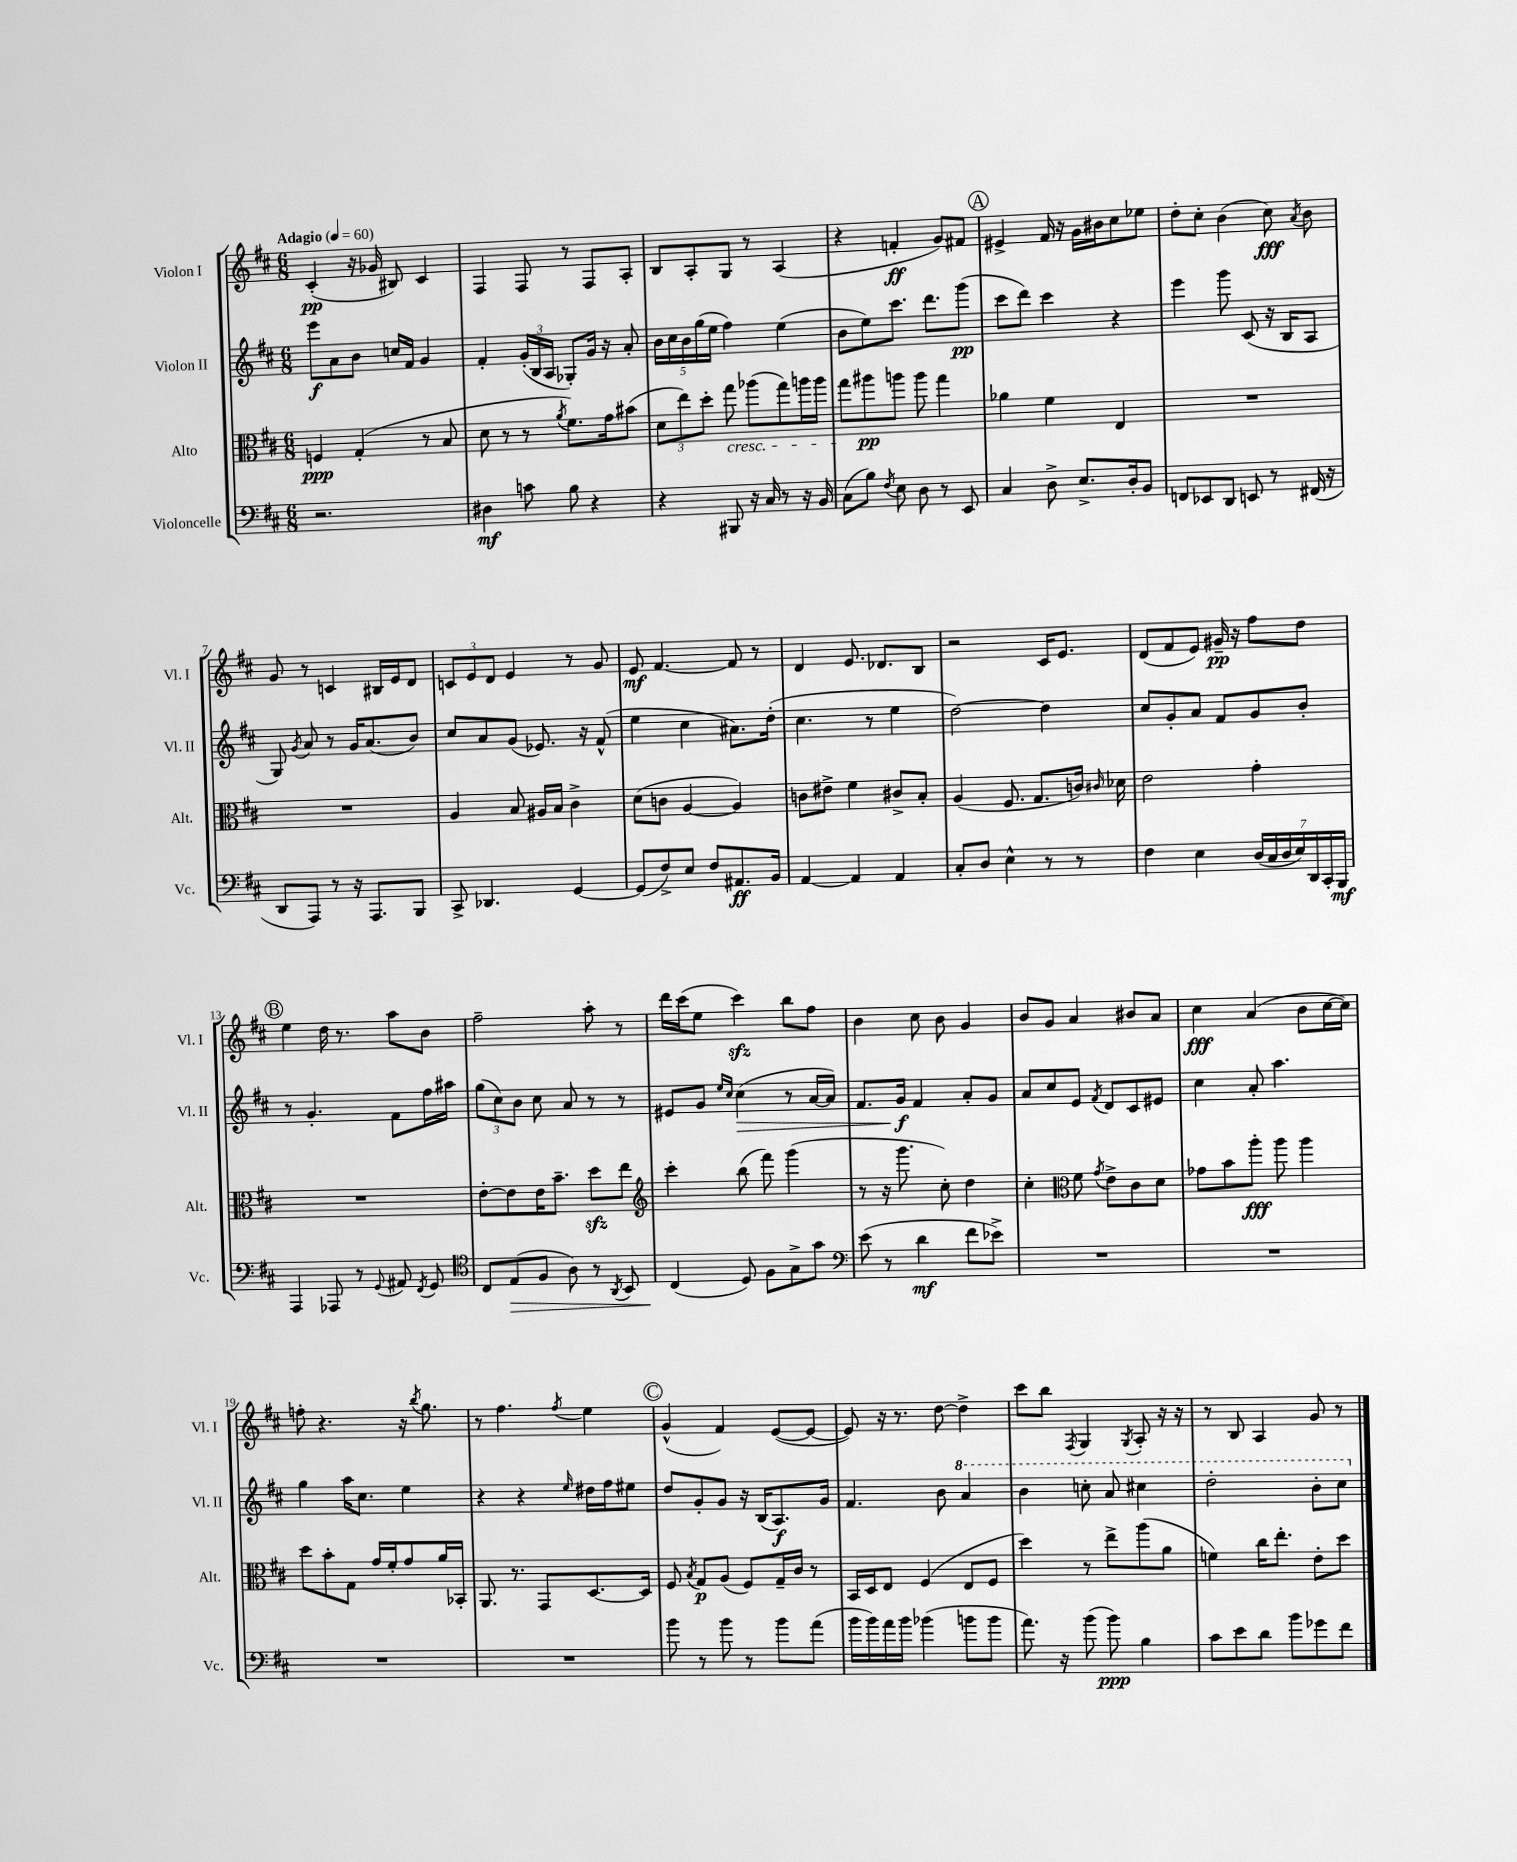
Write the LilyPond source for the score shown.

<<
\new StaffGroup <<
\new Staff = "s0" \with { instrumentName = "Violon I" shortInstrumentName = "Vl. I" } {
    \clef treble \key d \major \numericTimeSignature \time 6/8 \tempo "Adagio" 4 = 60
    \autoBeamOff cis'4-.\pp( r16 ges'16 bis8) cis'4 |
    fis4 fis8 r8 fis8[ a8]-. |
    b8[ a8-. g8] r8 a4( |
    r4 f'4-.\ff g'8[) fis'8] |
    \mark \markup { \circle "A" } eis'4-> fis'16 r16 g'16[ bis'16 cis''8 ees''8] |
    d''8[-. cis''8]-. b'4( cis''8\fff) \acciaccatura { a'8 } b'8 |
    g'8 r8 c'4 bis16[ e'16 d'8] |
    \tuplet 3/2 { c'8[ e'8 d'8] } e'4 r8 g'8 |
    e'8\mf fis'4.~ fis'8 r8 |
    d'4 e'8. des'8.[ b8] |
    r2 cis'16[ e'8.] |
    d'8[( fis'8 e'8]) gis'16--\pp r16 fis''8[ d''8] |
    \mark \markup { \circle "B" } e''4 d''16 r8. a''8[ b'8] |
    fis''2-- a''8-. r8 |
    d'''16[ cis'''16( e''8] cis'''4\sfz) b''8[ fis''8] |
    b'4 cis''8 b'8 g'4 |
    b'8[ g'8] a'4 bis'8[ a'8] |
    cis''4\fff a'4( b'8[ cis''16~ cis''16]) |
    f''8-. r4. r16 \acciaccatura { b''8 } g''8. |
    r8 fis''4. \acciaccatura { fis''8 } e''4 |
    \mark \markup { \circle "C" } g'4-^( fis'4) e'8[~( e'8]~ |
    e'8) r16 r8. d''8~ d''4-> |
    cis'''8[ b''8] \acciaccatura { fis8 } g4 \acciaccatura { g8 } a8-. r16 r16 |
    r8 b8 a4 g'8 r8 \bar "|." |
}
\new Staff = "s1" \with { instrumentName = "Violon II" shortInstrumentName = "Vl. II" } {
    \clef treble \key d \major \numericTimeSignature \time 6/8
    \autoBeamOff e'''8[\f a'8 b'8] c''16[ fis'16] g'4 |
    fis'4-. \tuplet 3/2 { g'16[-.( b16 a16] } ges8[-.) g'16] r16 a'8-. |
    \tuplet 5/4 { b'16[ cis''16 b'16 g''16( e''16] } fis''4) e''4( |
    b'8[ e''8) cis'''8.] d'''8.[ g'''8]\pp( |
    \mark \markup { \circle "A" } cis'''8[ d'''8]) cis'''4 r4 |
    e'''4 g'''8 cis'8( r16 b16[ a8] |
    g8) \acciaccatura { g'8 } a'8 r8 g'16[ a'8.( b'8]) |
    cis''8[ a'8 g'8]( ees'8.) r16 fis'8-^( |
    e''4 cis''4 ais'8.[) d''16]-.( |
    cis''4. r8 e''4 |
    d''2~) d''4 |
    cis''8[ g'8-. a'8] fis'8[ g'8 b'8]-. |
    \mark \markup { \circle "B" } r8 g'4.-. fis'8[ fis''16 ais''16] |
    \tuplet 3/2 { g''8[( cis''8) b'8] } cis''8 a'8 r8 r8 |
    eis'8[ g'8] \grace { e''16[ cis''16] } cis''4\>( r8 a'16[~ a'16]) |
    fis'8.[ g'16]\f\! fis'4 a'8[-. g'8] |
    a'8[ cis''8 e'8] \acciaccatura { fis'8 } d'8[ cis'8 eis'8] |
    cis''4 a'8-. a''4. |
    g''4 a''16[ cis''8.] e''4 |
    r4 r4 \grace { e''16 } dis''16[ fis''16 eis''8] |
    \mark \markup { \circle "C" } d''8[ g'8-. g'8] r16 b16[( a8.\f) g'16] |
    fis'4. b'8 \ottava #1 a''4 |
    b''4 c'''8-. a''8 cis'''4 |
    d'''2-. b''8[-. cis'''8] \ottava #0 \bar "|." |
}
\new Staff = "s2" \with { instrumentName = "Alto" shortInstrumentName = "Alt." } {
    \clef alto \key d \major \numericTimeSignature \time 6/8
    \autoBeamOff f4\ppp g4-.( r8 b8 |
    d'8 r8 r8 \acciaccatura { a'8 } fis'8.[) g'16 bis'8]( |
    \tuplet 3/2 { d'8[ e''8) d''8]-. } g''8\cresc aes''8[( g''8) a''16 a''16] |
    g''8[\! ais''8\pp a''8] a''8 g''4 |
    \mark \markup { \circle "A" } aes'4 fis'4 e4 |
    R2. |
    R2. |
    a4 b8 ais16[ b16] cis'4-> |
    d'8[( c'8] a4~ a4) |
    c'8[ eis'8]-> fis'4 cis'8[-> b8]-. |
    a4( fis8. g8.[ c'16]) \grace { cis'16 } des'16 |
    e'2 g'4-. |
    \mark \markup { \circle "B" } R2. |
    e'8[~-. e'8 e'16 b'8.]-- d''8[\sfz e''8] |
    \clef treble cis'''4-. b''8( fis'''8) g'''4( |
    r8 r16 g'''8. cis''8-.) d''4 |
    cis''4-. \clef alto fis'8 \acciaccatura { g'8 } e'8[-> cis'8 d'8] |
    ges'8[ b'8 a''8]-.\fff a''8 a''4 |
    d''8[ b'8-. g8] g'16[ fis'16-. g'8 a'16 bes,16]-. |
    a,8. r8. g,8[ d8.~ d16] |
    \mark \markup { \circle "C" } fis8 \acciaccatura { b8 } g8[\p a8]( fis8[) g16-- cis'16] r8 |
    b,16[ d16 e8] fis4( e8[ fis8] |
    d''4) r8 e''8[-> a''8( a'8] |
    f'4) cis''16[ e''8.]-. e'8[-. d''8] \bar "|." |
}
\new Staff = "s3" \with { instrumentName = "Violoncelle" shortInstrumentName = "Vc." } {
    \clef bass \key d \major \numericTimeSignature \time 6/8
    \autoBeamOff r2. |
    dis4\mf c'8 b8 r4 |
    r4 bis,,8 r16 cis16 r8 r16 b,16 |
    cis8[( b8]) \acciaccatura { fis8 } e8 d8 r8 e,8 |
    \mark \markup { \circle "A" } cis4 d8-> e8.[-> d16-. b,8] |
    f,8[ ees,8 d,8] e,8 r8 fis,16( r16 |
    d,8[ a,,8]) r8 r16 a,,8.[ b,,8] |
    cis,8-> des,4. g,4~ |
    g,8[( fis8->) e8] fis8[ ais,8.\ff b,16] |
    a,4~ a,4 a,4 |
    cis8[-. d8] e4-^ r8 r8 |
    fis4 e4 \tuplet 7/4 { d16[( cis16 d16 e16) d,16 cis,16-. b,,16]\mf } |
    \mark \markup { \circle "B" } a,,4 aes,,8 r8 \appoggiatura { g,8 } ais,8 \acciaccatura { fis,8 } g,8 |
    \clef tenor cis8[ e8\>( fis8] a8) r8 \acciaccatura { a,8 } b,8 |
    cis4\!( d8) fis8[ g8-> g'8] |
    \clef bass e'8( r8 d'4\mf fis'8[ ees'8]->) |
    R2. |
    R2. |
    R2. |
    R2. |
    \mark \markup { \circle "C" } b'8 r8 b'8 r8 b'8[ a'8]( |
    b'16[ b'16) a'16 b'16] bes'4( b'8[ b'8] |
    a'8.) r16 b'8( b'8\ppp) b4 |
    cis'8[ e'8 d'8] b'8[ ges'8 fis'8] \bar "|." |
}
>>
>>
